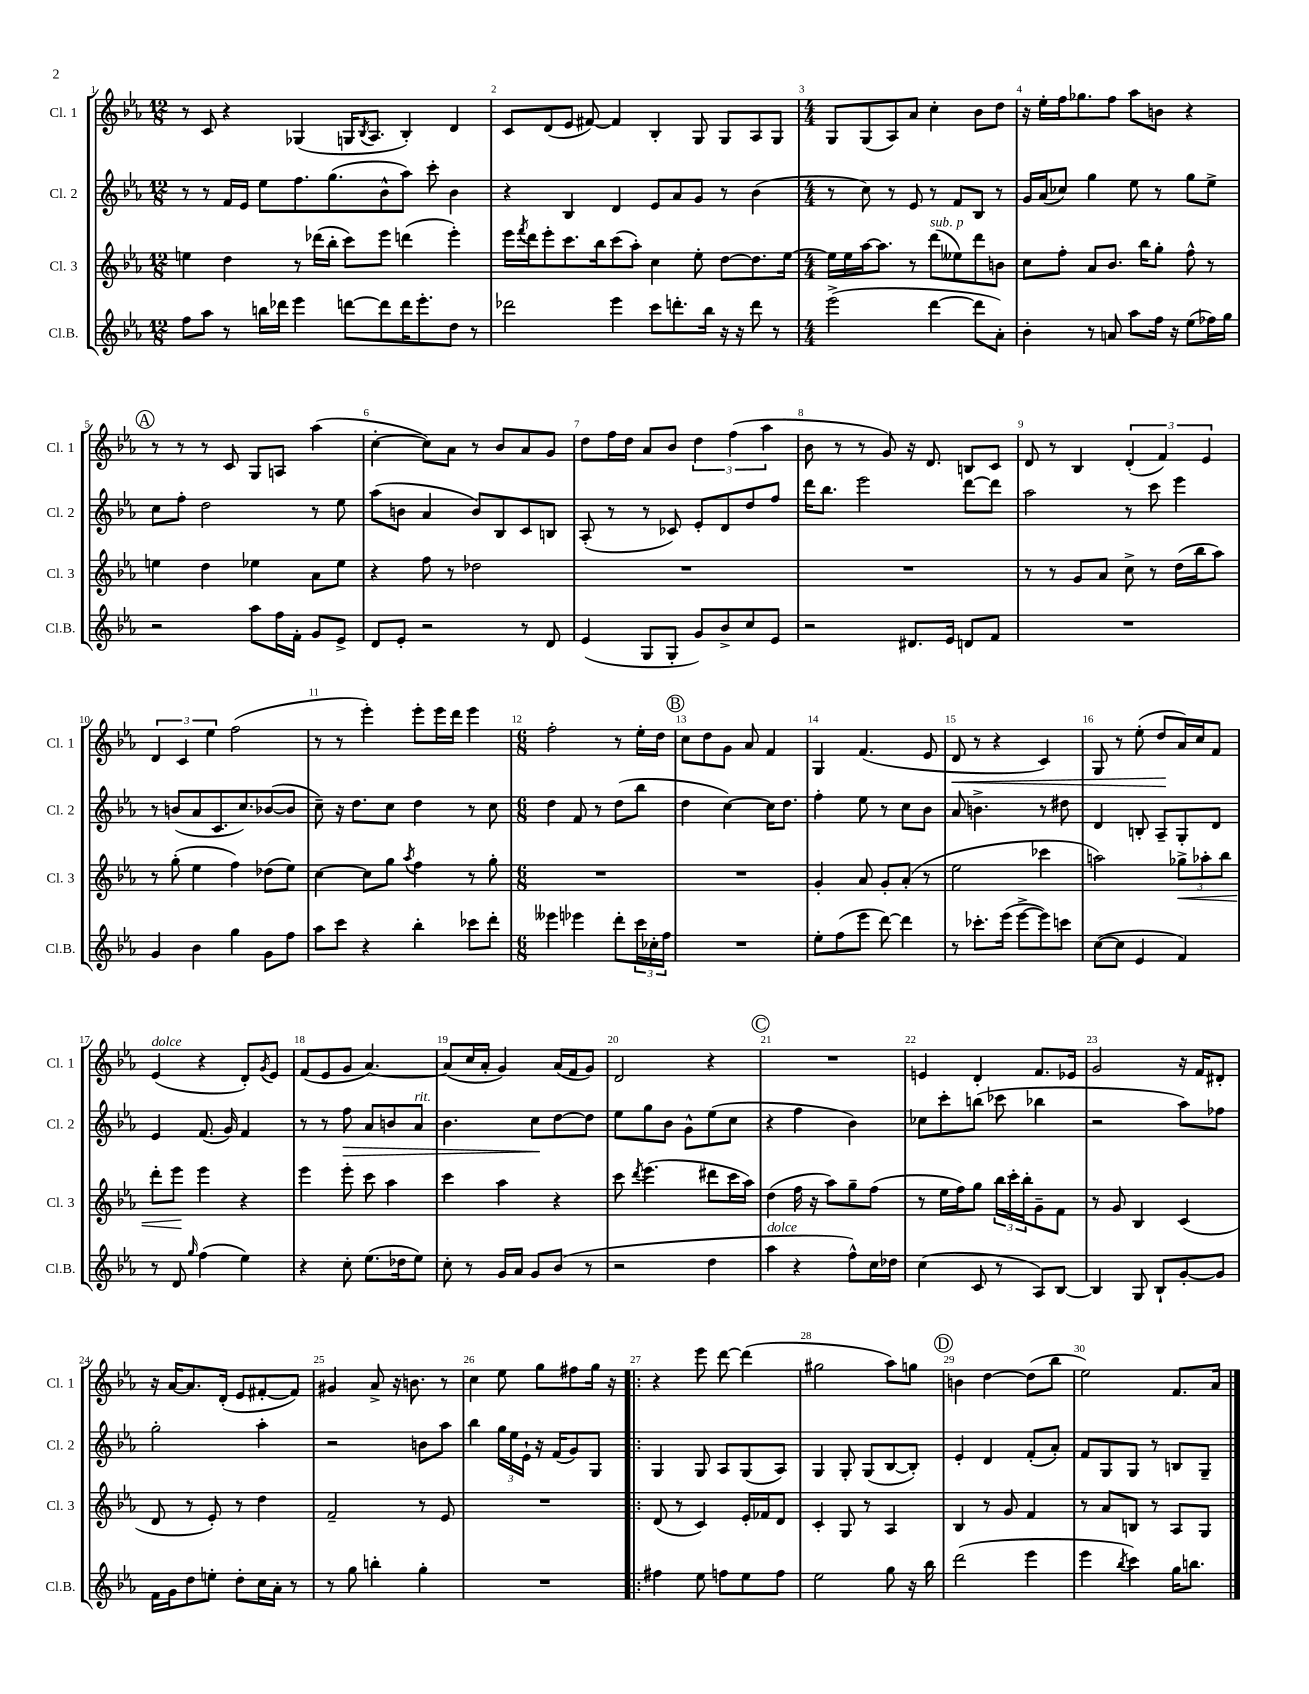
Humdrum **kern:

**kern	**kern	**dynam	**kern	**dynam	**kern	**dynam
*part4	*part3	*part3	*part2	*part2	*part1	*part1
*staff4	*staff3	*staff3	*staff2	*staff2	*staff1	*staff1
*I"Cl.B.	*I"Cl. 3	*	*I"Cl. 2	*	*I"Cl. 1	*
*I'Cl.B.	*I'Cl. 3	*	*I'Cl. 2	*	*I'Cl. 1	*
*clefG2	*clefG2	*	*clefG2	*	*clefG2	*
*k[b-e-a-]	*k[b-e-a-]	*	*k[b-e-a-]	*	*k[b-e-a-]	*
*M12/8	*M12/8	*	*M12/8	*	*M12/8	*
=1	=1	=1	=1	=1	=1	=1
8ff\L	4een\	.	8r	.	8r	.
8aa-\J	.	.	8r	.	8c/	.
8r	4dd\	.	16f/LL	.	4r	.
.	.	.	16e-/JJ	.	.	.
16bbn\LL	.	.	8ee-\L	.	.	.
16ddd-X\JJ	.	.	.	.	.	.
4eee-\	8r	.	8.ff\	.	(4G-X/	.
.	(16ddd-X\LL	.	.	.	.	.
.	16bb-'\JJ	.	(8.gg\	.	.	.
[8dddn\L	8ccc\L)	.	.	.	16Gn/KL	.
.	.	.	.	.	8qB-/	.
.	.	.	.	.	8.A-/J	.
8ddd\]	8eee-\J	.	8b-^^\	.	.	.
16ddd\K	(4dddn\	.	8aa-\J)	.	4B-'/)	.
8.eee-'\	.	.	.	.	.	.
.	.	.	8ccc'\	.	.	.
8dd\J	4eee-'\)	.	4b-\	.	4d/	.
8r	.	.	.	.	.	.
=2	=2	=2	=2	=2	=2	=2
2ddd-X\	16eee-\LL	.	4r	.	8c/L	.
.	8qfff/	.	.	.	.	.
.	16ddd\J	.	.	.	.	.
.	8eee-'\	.	.	.	(8d/	.
.	8.ccc\	.	4B-/	.	8e-/J	.
.	.	.	.	.	[8f#X/)	.
.	16bb-\k	.	.	.	.	.
4eee-\	(8ccc\	.	4d/	.	4f#/]	.
.	8aa-'\J)	.	.	.	.	.
8ccc\L	4cc\	.	8e-/L	.	4B-'/	.
8.dddn'\	.	.	8a-/	.	.	.
.	8ee-'\	.	8g/J	.	8G/	.
16bb-\Jk	.	.	.	.	.	.
16r	[8dd\L	.	8r	.	8G/L	.
16r	.	.	.	.	.	.
8ddd\	8.dd\]	.	(4b-\	.	8A-/	.
8r	.	.	.	.	8G/J	.
.	[16ee-\Jk	.	.	.	.	.
=3	=3	=3	=3	=3	=3	=3
*M4/4	*M4/4	*	*M4/4	*	*M4/4	*
(2eee-^\	16ee-\LL]	.	8r	.	8G/L	.
.	16ee-\	.	.	.	.	.
.	[16aa-\J	.	8cc\)	.	(8G/	.
.	8.aa-\J]	.	.	.	.	.
.	.	.	8r	.	8A-/)	.
.	8r	.	8e-/	.	8a-/J	.
!	!LO:TX:a:i:t=sub. p	!	!	!	!	!
[4ddd\	(8ddd\L	.	8r	.	4cc'\	.
.	8ee--X\)	.	8f/L	.	.	.
8ddd\L]	8ddd\	.	8B-/J	.	8b-\L	.
8a-'\J)	8bn\J	.	8r	.	8dd\J	.
=4	=4	=4	=4	=4	=4	=4
4b-'\	8cc\L	.	16g/LL	.	16r	.
.	.	.	(16a-/J	.	16ee-'\LL	.
.	8ff'\J	.	8cc-X/J)	.	16ff\J	.
.	.	.	.	.	8.gg-X\	.
8r	8a-/L	.	4gg\	.	.	.
8an/	8.b-/J	.	.	.	8ff\J	.
8aa-\L	.	.	8ee-\	.	8aa-\L	.
.	16bb-\KL	.	.	.	.	.
16ff\Jk	8gg'\J	.	8r	.	8bn\J	.
16r	.	.	.	.	.	.
(8ee-\L	8ff^^\	.	8gg\L	.	4r	.
16ff-X\L)	8r	.	8ee-^\J	.	.	.
16gg\JJ	.	.	.	.	.	.
!!LO:LB:g=z
!!LO:REH:place=s1:t=A
=5	=5	=5	=5	=5	=5	=5
2r	4een\	.	8cc\L	.	8r	.
.	.	.	8ff'\J	.	8r	.
.	4dd\	.	2dd\	.	8r	.
.	.	.	.	.	8c/	.
8aa-\L	4ee-X\	.	.	.	8G/L	.
16ff\L	.	.	.	.	8An/J	.
16f'\JJ	.	.	.	.	.	.
8g/L	8a-\L	.	8r	.	(4aa-\	.
8e-^/J	8ee-\J	.	8ee-\	.	.	.
=6	=6	=6	=6	=6	=6	=6
8d/L	4r	.	(8aa-\L	.	[4cc'\	.
8e-'/J	.	.	8bn\J	.	.	.
2r	8ff\	.	4a-/	.	8cc\L])	.
.	8r	.	.	.	8a-\J	.
.	2dd-X\	.	8b/L)	.	8r	.
.	.	.	8B-/	.	8b-/L	.
8r	.	.	8c/	.	8a-/	.
8d/	.	.	8Bn/J	.	8g/J	.
=7	=7	=7	=7	=7	=7	=7
(4e-/	1r	.	(8A-'/	.	8dd\L	.
.	.	.	8r	.	16ff\L	.
.	.	.	.	.	16dd\JJ	.
8G/L	.	.	8r	.	8a-/L	.
8G'/J	.	.	8c-X/)	.	8b-/J	.
8g/L)	.	.	8e-'/L	.	6dd\	.
8b-^/	.	.	8d/	.	.	.
.	.	.	.	.	(6ff\	.
8cc/	.	.	8dd/	.	.	.
.	.	.	.	.	6aa-\	.
8e-/J	.	.	8ff/J	.	.	.
=8	=8	=8	=8	=8	=8	=8
2r	1r	.	16ddd\KL	.	8b-\	.
.	.	.	8.bb-\J	.	.	.
.	.	.	.	.	8r	.
.	.	.	2eee-\	.	8r	.
.	.	.	.	.	8g/)	.
8.d#X/L	.	.	.	.	16r	.
.	.	.	.	.	8.d/	.
16e-/Jk	.	.	.	.	.	.
8dn/L	.	.	[8ddd\L	.	8Bn/L	.
8f/J	.	.	8ddd\J]	.	8c/J	.
=9	=9	=9	=9	=9	=9	=9
1r	8r	.	2aa-\	.	8d/	.
.	8r	.	.	.	8r	.
.	8g/L	.	.	.	4B-/	.
.	8a-/J	.	.	.	.	.
.	8cc^\	.	8r	.	(6d'/	.
.	8r	.	8ccc\	.	.	.
.	.	.	.	.	6f/)	.
.	(16dd\LL	.	4eee-\	.	.	.
.	16bb-\J	.	.	.	.	.
.	.	.	.	.	6e-/	.
.	8aa-\J)	.	.	.	.	.
!!LO:LB:g=z
=10	=10	=10	=10	=10	=10	=10
4g/	8r	.	8r	.	6d/	.
.	(8gg'\	.	(8bn/L	.	.	.
.	.	.	.	.	6c/	.
4b-\	4ee-\	.	8a-/	.	.	.
.	.	.	.	.	6ee-\	.
.	.	.	8.c/	.	.	.
4gg\	4ff\)	.	.	.	(2ff\	.
.	.	.	8.cc/)	.	.	.
8g\L	(8dd-X\L	.	([8b-X/	.	.	.
8ff\J	8ee-\J)	.	8b-/J]	.	.	.
=11	=11	=11	=11	=11	=11	=11
8aa-\L	[4cc\	.	8cc~\)	.	8r	.
8ccc\J	.	.	16r	.	8r	.
.	.	.	8.dd\L	.	.	.
4r	8cc\L]	.	.	.	4eee-'\)	.
.	8gg\J	.	8cc\J	.	.	.
.	8qaa-/	.	.	.	.	.
4bb-'\	4ff\	.	4dd\	.	8eee-'\L	.
.	.	.	.	.	16eee-\L	.
.	.	.	.	.	16ddd\JJ	.
8ccc-X\L	8r	.	8r	.	4eee-\	.
8ddd'\J	8gg'\	.	8cc\	.	.	.
=12	=12	=12	=12	=12	=12	=12
*M6/8	*M6/8	*	*M6/8	*	*M6/8	*
4eee--X\	2.r	.	4dd\	.	2ff'\	.
4eee-X\	.	.	8f/	.	.	.
.	.	.	8r	.	.	.
8ddd'\L	.	.	(8dd\L	.	8r	.
24ccc\L	.	.	8bb-\J	.	16ee-'\LL	.
24cc-X'\	.	.	.	.	.	.
.	.	.	.	.	16dd\JJ	.
24ff\JJ	.	.	.	.	.	.
!!LO:REH:place=s1:t=B
=13	=13	=13	=13	=13	=13	=13
2.r	2.r	.	4dd\	.	8cc\L	.
.	.	.	.	.	8dd\	.
.	.	.	[4cc\)	.	8g\J	.
.	.	.	.	.	8a-/	.
.	.	.	16cc\KL]	.	4f/	.
.	.	.	8.dd\J	.	.	.
=14	=14	=14	=14	=14	=14	=14
8ee-'\L	4g'/	.	4ff'\	.	4G/	.
(8ff\	.	.	.	.	.	.
8eee-\J	8a-/	.	8ee-\	.	(4.f/	.
[8ddd\)	8g'/L	.	8r	.	.	.
4ddd\]	(8a-'/J	.	8cc\L	.	.	.
.	8r	.	8b-\J	.	8e-/	.
=15	=15	=15	=15	=15	=15	=15
!	!	!	!	!	!	!LO:HP:b
8r	2ee-\	.	8a-/	.	8d/	<
8.ccc-X'\L	.	.	4.bn^\	.	8r	.
.	.	.	.	.	4r	.
(16eee-\Jk	.	.	.	.	.	.
[8eee-^\L	.	.	.	.	.	.
8eee-\])	4ccc-X\	.	8r	.	4c/)	.
8cccn\J	.	.	8dd#X\	.	.	.
=16	=16	=16	=16	=16	=16	=16
([8cc\L	2aan\)	.	4d/	.	8G/	.
8cc\J]	.	.	.	.	8r	.
4e-/	.	.	8Bn'/	.	(8ee-'\	.
.	.	.	8A-~/L	.	8dd/L	.
!	!	!LO:HP:b	!	!	!	!
4f/)	12gg-X^\L	<	8G'/	.	16a-/L)	[
.	.	.	.	.	16cc/J	.
.	12aa-X'\	.	.	.	.	.
.	.	.	8d/J	.	8f/J	.
.	12bb-\J	.	.	.	.	.
!!LO:LB:g=z
=17	=17	=17	=17	=17	=17	=17
!	!	!	!	!	!LO:TX:a:i:t=dolce	!
8r	8ddd'\L	.	4e-/	.	(4e-/	.
8d/	8eee-\J	.	.	.	.	.
16qqgg/	.	.	.	.	.	.
(4ff\	4eee-\	[	(8.f/	.	4r	.
.	.	.	16g/)	.	.	.
4ee-\)	4r	.	4f/	.	8d'/L)	.
.	.	.	.	.	8qg/	.
.	.	.	.	.	8e-/J	.
=18	=18	=18	=18	=18	=18	=18
4r	4eee-\	.	8r	.	(8f/L	.
.	.	.	8r	.	8e-/	.
!	!	!	!	!LO:HP:b	!	!
8cc'\	8eee-'\	.	8ff\	>	8g/J	.
(8.ee-\L	8ccc\	.	8a-/L	.	[4.a-/)	.
.	4aa-\	.	8bn/	.	.	.
16dd-X\k	.	.	.	.	.	.
!	!	!	!LO:TX:a:i:t=rit.	!	!	!
8ee-\J)	.	.	8a-/J	.	.	.
=19	=19	=19	=19	=19	=19	=19
8cc'\	4ccc\	.	4.b-\	.	(8a-/L]	.
8r	.	.	.	.	16cc/L	.
.	.	.	.	.	16a-'/JJ	.
16g/LL	4aa-\	.	.	.	4g/)	.
16a-/JJ	.	.	.	.	.	.
8g/L	.	.	8cc\L	.	.	.
(8b-/J	4r	.	[8dd\	]	(16a-/LL	.
.	.	.	.	.	16f/J	.
8r	.	.	8dd\J]	.	8g/J)	.
=20	=20	=20	=20	=20	=20	=20
2r	8ccc\	.	8ee-\L	.	2d/	.
.	8qddd/	.	.	.	.	.
.	(4.eee-\	.	8gg\	.	.	.
.	.	.	8b-\J	.	.	.
.	.	.	8g^^\L	.	.	.
4dd\	8ddd#X\L	.	(8ee-\	.	4r	.
.	16ccc\L	.	8cc\J	.	.	.
.	16aa-\JJ)	.	.	.	.	.
!!LO:REH:place=s1:t=C
=21	=21	=21	=21	=21	=21	=21
!LO:TX:a:i:t=dolce	!	!	!	!	!	!
4aa-\	(4dd\	.	4r	.	2.r	.
4r	16ff\	.	4ff\	.	.	.
.	16r	.	.	.	.	.
.	8aa-\L)	.	.	.	.	.
8ff^^\L)	8gg~\	.	4b-\)	.	.	.
16cc\L	(8ff\J	.	.	.	.	.
16dd-X\JJ	.	.	.	.	.	.
=22	=22	=22	=22	=22	=22	=22
(4cc\	8r	.	8cc-X\L	.	4en/	.
.	16ee-\LL	.	8ccc'\	.	.	.
.	16ff\J)	.	.	.	.	.
8c/	8gg\J	.	(8bbn\J	.	4d'/	.
8r	24bb-\LL	.	8ccc-X\	.	.	.
.	24ccc'\	.	.	.	.	.
.	24bb-'\J	.	.	.	.	.
8A-/L)	8g~\	.	4bb-X\	.	8.f/L	.
[8B-/J	8f\J	.	.	.	.	.
.	.	.	.	.	16e-X/Jk	.
=23	=23	=23	=23	=23	=23	=23
4B-/]	8r	.	2r	.	2g/	.
.	8g/	.	.	.	.	.
8G/	4B-/	.	.	.	.	.
8B-`/L	.	.	.	.	.	.
[8g'/	(4c/	.	8aa-\L)	.	16r	.
.	.	.	.	.	16f/KL	.
8g/J]	.	.	8ff-X\J	.	8d#X'/J	.
!!LO:LB:g=z
=24	=24	=24	=24	=24	=24	=24
16f\LL	8d/	.	2gg'\	.	16r	.
16g\J	.	.	.	.	[16a-/KL	.
8dd\	8r	.	.	.	8.a-/]	.
8een'\J	8e-'/)	.	.	.	.	.
.	.	.	.	.	(16d'/Jk	.
8dd'\L	8r	.	.	.	8e-/L	.
16cc\L	4dd\	.	4aa-'\	.	[8f#X'/	.
16a-'\JJ	.	.	.	.	.	.
8r	.	.	.	.	8f#/J])	.
=25	=25	=25	=25	=25	=25	=25
8r	2f~/	.	2r	.	4g#X/	.
8gg\	.	.	.	.	.	.
4bbn'\	.	.	.	.	8a-^/	.
.	.	.	.	.	16r	.
.	.	.	.	.	8.bn\	.
4gg'\	8r	.	8bn\L	.	.	.
.	8e-/	.	8aa-\J	.	8r	.
=26	=26	=26	=26	=26	=26	=26
2.r	2.r	.	4bb-\	.	4cc\	.
.	.	.	24gg\LL	.	8ee-\	.
.	.	.	24ee-\	.	.	.
.	.	.	24e-`\JJ	.	.	.
.	.	.	16r	.	8gg\L	.
.	.	.	(16f/KL	.	.	.
.	.	.	8g/)	.	8ff#X\	.
.	.	.	8G/J	.	16gg\Jk	.
.	.	.	.	.	16r	.
=27!|:	=27!|:	=27!|:	=27!|:	=27!|:	=27!|:	=27!|:
4ff#X\	(8d/	.	4G/	.	4r	.
.	8r	.	.	.	.	.
8ee-\	4c/)	.	8G/	.	8eee-\	.
8ffn\L	.	.	8A-/L	.	[8ddd\	.
8ee-\	16e-'/LL	.	(8G/	.	(4ddd\]	.
.	16f-X/J	.	.	.	.	.
8ff\J	8d/J	.	8A-/J)	.	.	.
=28	=28	=28	=28	=28	=28	=28
2ee-\	4c'/	.	4G/	.	2gg#X\	.
.	8G/	.	8G'/	.	.	.
.	8r	.	(8G/L	.	.	.
8gg\	4A-/	.	[8B-/	.	8aa-\L)	.
16r	.	.	8B-'/J])	.	8ggn\J	.
16bb-\	.	.	.	.	.	.
!!LO:REH:place=s1:t=D
=29	=29	=29	=29	=29	=29	=29
(2ddd\	4B-/	.	4e-'/	.	4bn\	.
.	8r	.	4d/	.	[4dd\	.
.	8g/	.	.	.	.	.
4eee-\	4f/	.	(8f'/L	.	(8dd\L]	.
.	.	.	8a-'/J)	.	8bb-\J	.
=30	=30	=30	=30	=30	=30	=30
4eee-\	8r	.	8f/L	.	2ee-\)	.
.	8a-/L	.	8G/	.	.	.
8qbb-/	.	.	.	.	.	.
4ccc\)	8Bn/J	.	8G/J	.	.	.
.	8r	.	8r	.	.	.
16gg\KL	8A-/L	.	8Bn/L	.	8.f/L	.
8.bbn\J	.	.	.	.	.	.
.	8G/J	.	8G~/J	.	.	.
.	.	.	.	.	16a-/Jk	.
==	==	==	==	==	==	==
*-	*-	*-	*-	*-	*-	*-
